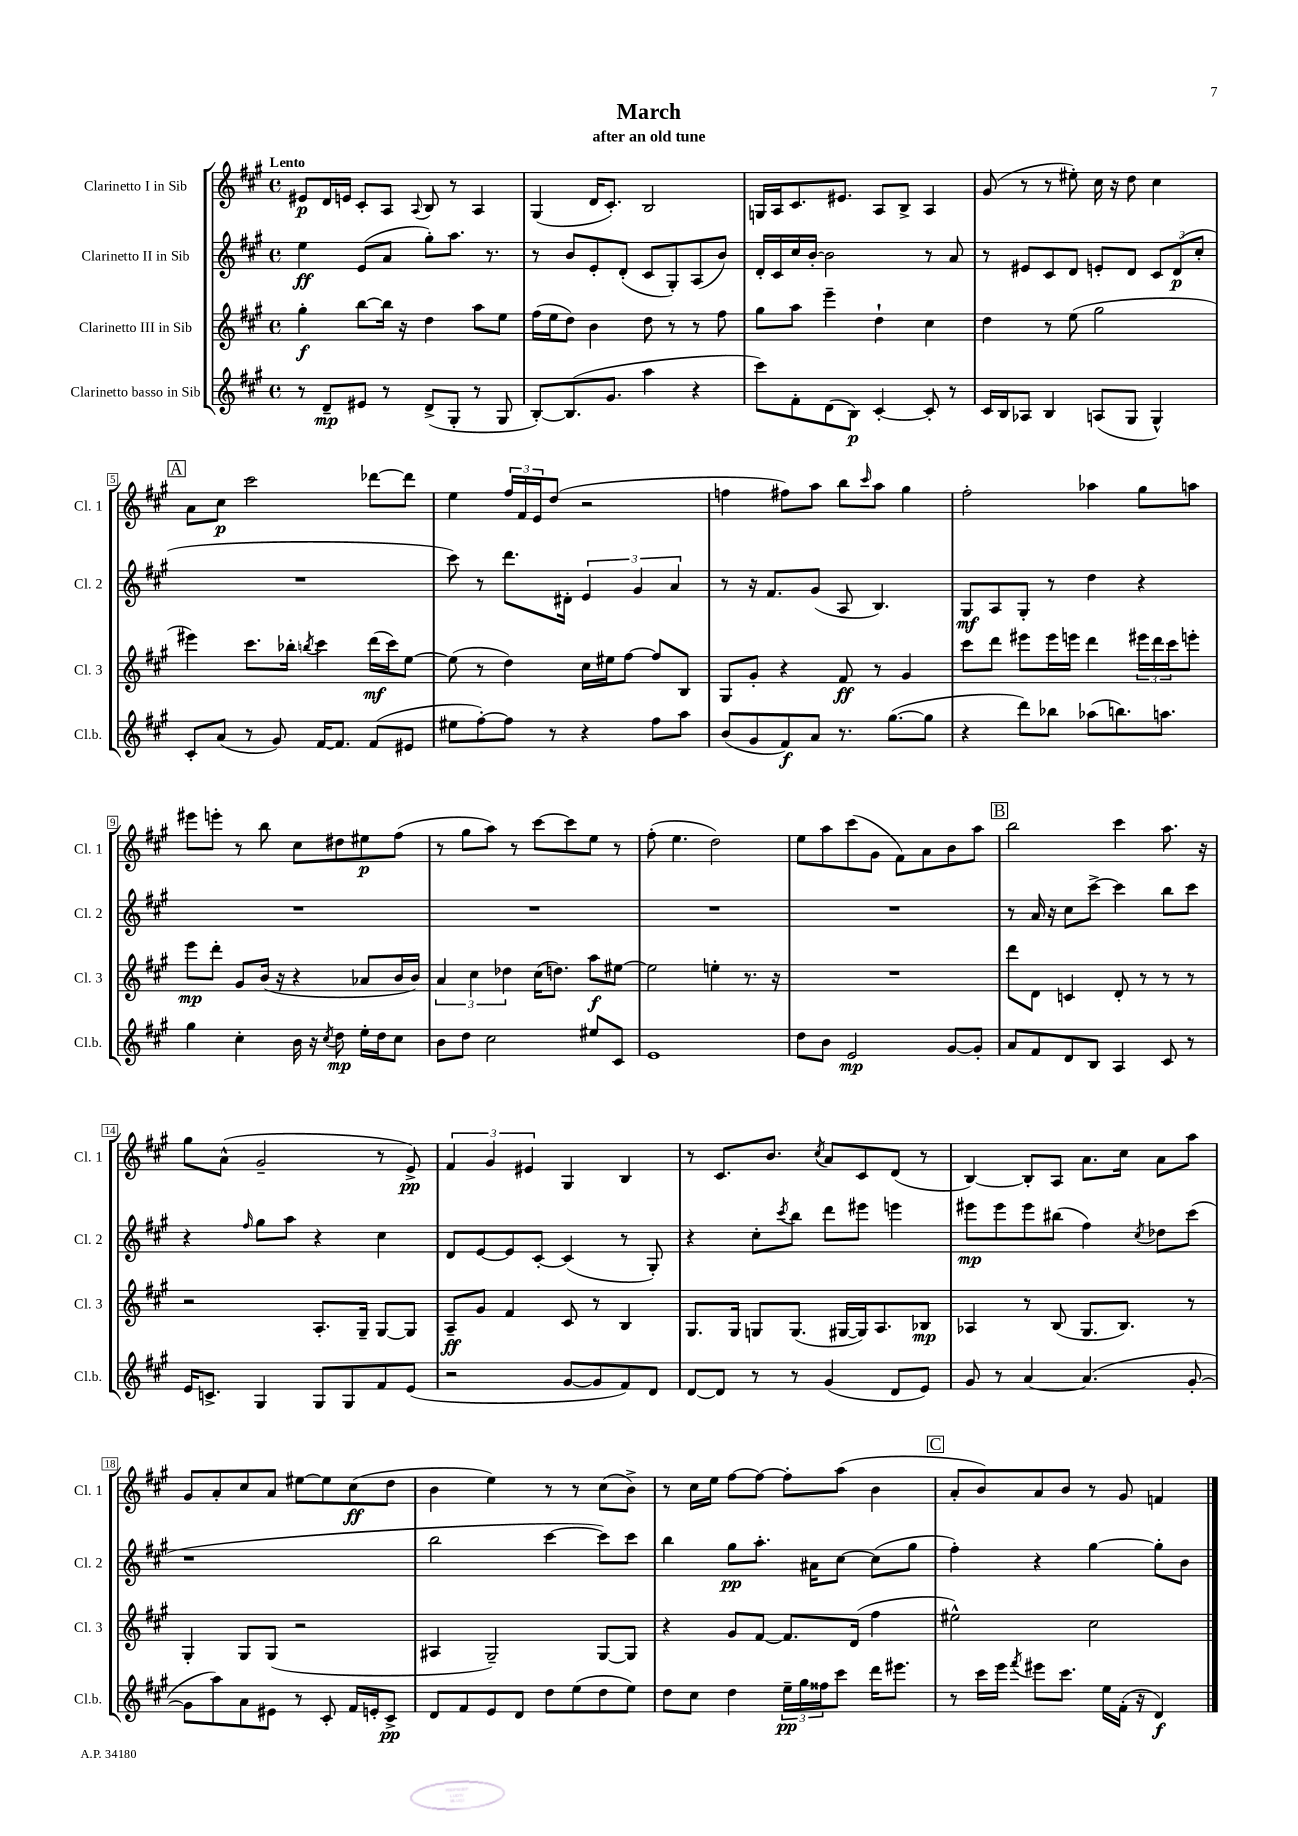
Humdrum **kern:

**kern	**dynam	**kern	**dynam	**kern	**dynam	**kern	**dynam
*part4	*part4	*part3	*part3	*part2	*part2	*part1	*part1
*staff4	*staff4	*staff3	*staff3	*staff2	*staff2	*staff1	*staff1
*I"Clarinetto basso in Sib	*	*I"Clarinetto III in Sib	*	*I"Clarinetto II in Sib	*	*I"Clarinetto I in Sib	*
*I'Cl.b.	*	*I'Cl. 3	*	*I'Cl. 2	*	*I'Cl. 1	*
*clefG2	*	*clefG2	*	*clefG2	*	*clefG2	*
*k[f#c#g#]	*	*k[f#c#g#]	*	*k[f#c#g#]	*	*k[f#c#g#]	*
*M4/4	*	*M4/4	*	*M4/4	*	*M4/4	*
*met(c)	*	*met(c)	*	*met(c)	*	*met(c)	*
=1	=1	=1	=1	=1	=1	=1	=1
!	!	!	!	!	!	!LO:TX:a:B:t=Lento	!
8r	.	4gg#'\	f	4ee\	ff	8e#X/L	p
8d~/L	mp	.	.	.	.	16d/L	.
.	.	.	.	.	.	16en/JJ	.
8e#X/J	.	[8bb\L	.	(8e/L	.	8c#'/L	.
8r	.	16bb\Jk]	.	8a/J	.	8A/J	.
.	.	16r	.	.	.	.	.
.	.	.	.	.	.	8qqA/	.
(8d^/L	.	4dd\	.	8gg#'\L)	.	8B/	.
8G#'/J	.	.	.	8.aa\J	.	8r	.
8r	.	8aa\L	.	.	.	4A/	.
.	.	.	.	8.r	.	.	.
8G#/	.	8ee\J	.	.	.	.	.
=2	=2	=2	=2	=2	=2	=2	=2
[8B'/L)	.	(16ff#\LL	.	8r	.	(4G#/	.
.	.	16ee\J	.	.	.	.	.
(8.B/]	.	8dd\J)	.	8b/L	.	.	.
.	.	4b\	.	8e'/	.	16d/KL	.
8.g#/J	.	.	.	.	.	8.c#'/J)	.
.	.	.	.	(8d'/J	.	.	.
4aa\	.	8dd\	.	8c#/L	.	2B/	.
.	.	8r	.	8G#'/)	.	.	.
4r	.	8r	.	(8A/	.	.	.
.	.	8ff#\	.	8b/J)	.	.	.
=3	=3	=3	=3	=3	=3	=3	=3
8ccc#\L)	.	8gg#\L	.	16d'/LL	.	16Gn/LL	.
.	.	.	.	16c#/	.	16A/J	.
8f#'\	.	8aa\J	.	16cc#/	.	8.c#/	.
.	.	.	.	[16b'/JJ	.	.	.
(8d\	.	4eee~\	.	2b\]	.	.	.
.	.	.	.	.	.	8.e#X/J	.
8B\J)	p	.	.	.	.	.	.
[4c#'/	.	4dd`\	.	.	.	8A/L	.
.	.	.	.	.	.	8B^/J	.
8c#'/]	.	4cc#\	.	8r	.	4A/	.
8r	.	.	.	8a/	.	.	.
=4	=4	=4	=4	=4	=4	=4	=4
16c#/LL	.	4dd\	.	8r	.	(8g#/	.
16B/J	.	.	.	.	.	.	.
8A-X/J	.	.	.	8e#X/L	.	8r	.
4B/	.	8r	.	8c#/	.	8r	.
.	.	(8ee\	.	8d/J	.	8ee#X'\)	.
(8An/L	.	2gg#\	.	8en'/L	.	16cc#\	.
.	.	.	.	.	.	16r	.
8G#/J	.	.	.	8d/J	.	8dd\	.
4G#^^/)	.	.	.	12c#/L	.	4cc#\	.
.	.	.	.	(12d/	p	.	.
.	.	.	.	12cc#'/J	.	.	.
!!LO:LB:g=z
!!LO:REH:place=s1:t=A
=5	=5	=5	=5	=5	=5	=5	=5
8c#'/L	.	4eee#X\)	.	1r	.	8a\L	.
(8a/J	.	.	.	.	.	8cc#\J	p
8r	.	8.ccc#\L	.	.	.	2ccc#\	.
8g#/)	.	.	.	.	.	.	.
.	.	16bb-X'\Jk	.	.	.	.	.
.	.	8qbbn/	.	.	.	.	.
[16f#/KL	.	4ccc#\	.	.	.	.	.
8.f#/J]	.	.	.	.	.	.	.
(8f#/L	.	(16ddd\LL	mf	.	.	[8ddd-X\L	.
.	.	16ccc#\J)	.	.	.	.	.
8e#X/J	.	[8ee\J	.	.	.	8ddd-\J]	.
=6	=6	=6	=6	=6	=6	=6	=6
8ee#X\L	.	(8ee\]	.	8ccc#\)	.	4ee\	.
[8ff#'\)	.	8r	.	8r	.	.	.
8ff#\J]	.	4dd\)	.	8.ddd\L	.	24ff#/LL	.
.	.	.	.	.	.	24f#/	.
.	.	.	.	.	.	24e/J	.
8r	.	.	.	.	.	(8dd/J	.
.	.	.	.	16d#X'\Jk	.	.	.
4r	.	16cc#\LL	.	6e/	.	2r	.
.	.	16ee#X\J	.	.	.	.	.
.	.	[8ff#\J	.	.	.	.	.
.	.	.	.	6g#/	.	.	.
8ff#\L	.	8ff#/L]	.	.	.	.	.
.	.	.	.	6a/	.	.	.
8aa\J	.	8B/J	.	.	.	.	.
=7	=7	=7	=7	=7	=7	=7	=7
(8b/L	.	8G#/L	.	8r	.	4ffn\	.
8g#/	.	8g#'/J	.	16r	.	.	.
.	.	.	.	8.f#/L	.	.	.
8f#/)	f	4r	.	.	.	8ff#X\L)	.
8a/J	.	.	.	(8g#/J	.	8aa\J	.
8.r	.	8f#/	ff	8A/	.	8bb\L	.
.	.	.	.	.	.	16qqccc#/	.
.	.	8r	.	4.B/)	.	8aa\J	.
([8.gg#\L	.	.	.	.	.	.	.
.	.	4g#/	.	.	.	4gg#\	.
8gg#\J]	.	.	.	.	.	.	.
=8	=8	=8	=8	=8	=8	=8	=8
4r	.	8ccc#\L	.	8G#/L	mf	2ff#'\	.
.	.	8ddd\J	.	8A/	.	.	.
8ddd\L)	.	8eee#X\L	.	8G#'/J	.	.	.
8bb-X\J	.	16eee#\L	.	8r	.	.	.
.	.	16eeen\JJ	.	.	.	.	.
(8aa-X\L	.	4ddd\	.	4dd\	.	4aa-X\	.
8.bbn\)	.	.	.	.	.	.	.
.	.	24eee#X\LL	.	4r	.	8gg#\L	.
.	.	24ddd\	.	.	.	.	.
8.aan\J	.	.	.	.	.	.	.
.	.	24ccc#\J	.	.	.	.	.
.	.	8eeen'\J	.	.	.	8aan\J	.
!!LO:LB:g=z
=9	=9	=9	=9	=9	=9	=9	=9
4gg#\	.	8eee\L	mp	1r	.	8eee#X\L	.
.	.	8ddd'\J	.	.	.	8eeen'\J	.
4cc#'\	.	8g#/L	.	.	.	8r	.
.	.	(16b/Jk	.	.	.	8bb\	.
.	.	16r	.	.	.	.	.
16b\	.	4r	.	.	.	8cc#\L	.
16r	.	.	.	.	.	.	.
8qcc#/	.	.	.	.	.	.	.
8dd\	mp	.	.	.	.	8dd#X\	.
16ee'\LL	.	8a-X/L	.	.	.	8ee#X\	p
16dd\J	.	.	.	.	.	.	.
8cc#\J	.	16b/L	.	.	.	(8ff#\J	.
.	.	16b/JJ)	.	.	.	.	.
=10	=10	=10	=10	=10	=10	=10	=10
8b\L	.	6a/	.	1r	.	8r	.
8dd\J	.	.	.	.	.	8gg#\L	.
.	.	6cc#\	.	.	.	.	.
2cc#\	.	.	.	.	.	8aa\J)	.
.	.	6dd-X\	.	.	.	.	.
.	.	.	.	.	.	8r	.
.	.	(16cc#\KL	.	.	.	[8ccc#\L	.
.	.	8.ddn\J)	.	.	.	.	.
.	.	.	.	.	.	8ccc#\]	.
8ee#X/L	.	8aa\L	f	.	.	8ee\J	.
8c#/J	.	[8ee#X\J	.	.	.	8r	.
=11	=11	=11	=11	=11	=11	=11	=11
1e	.	2ee#\]	.	1r	.	(8ff#'\	.
.	.	.	.	.	.	4.ee\	.
.	.	4een'\	.	.	.	2dd\)	.
.	.	8.r	.	.	.	.	.
.	.	16r	.	.	.	.	.
=12	=12	=12	=12	=12	=12	=12	=12
8dd\L	.	1r	.	1r	.	8ee\L	.
8b\J	.	.	.	.	.	8aa\	.
2e/	mp	.	.	.	.	(8ccc#\	.
.	.	.	.	.	.	8g#\J	.
.	.	.	.	.	.	8f#\L)	.
.	.	.	.	.	.	8a\	.
[8g#/L	.	.	.	.	.	8b\	.
8g#'/J]	.	.	.	.	.	8aa\J	.
!!LO:REH:place=s1:t=B
=13	=13	=13	=13	=13	=13	=13	=13
8a/L	.	8ddd\L	.	8r	.	2bb\	.
8f#/	.	8d\J	.	16a/	.	.	.
.	.	.	.	16r	.	.	.
8d/	.	4cn/	.	8cc#\L	.	.	.
8B/J	.	.	.	[8ccc#^\J	.	.	.
4A/	.	8d'/	.	4ccc#\]	.	4ccc#\	.
.	.	8r	.	.	.	.	.
8c#/	.	8r	.	8bb\L	.	8.aa\	.
8r	.	8r	.	8ccc#\J	.	.	.
.	.	.	.	.	.	16r	.
!!LO:LB:g=z
=14	=14	=14	=14	=14	=14	=14	=14
16e/KL	.	2r	.	4r	.	8gg#\L	.
8.cn^/J	.	.	.	.	.	.	.
.	.	.	.	.	.	(8a^^\J	.
.	.	.	.	16qqff#/	.	.	.
4G#/	.	.	.	8gg#\L	.	2g#~/	.
.	.	.	.	8aa\J	.	.	.
8G#/L	.	8.A'/L	.	4r	.	.	.
8G#/	.	.	.	.	.	.	.
.	.	16G#~/Jk	.	.	.	.	.
8f#/	.	[8G#/L	.	4cc#\	.	8r	.
(8e/J	.	8G#/J]	.	.	.	8e^/)	pp
=15	=15	=15	=15	=15	=15	=15	=15
2r	.	8A~/L	ff	8d/L	.	6f#/	.
.	.	8g#/J	.	[8e/	.	.	.
.	.	.	.	.	.	6g#/	.
.	.	4f#/	.	8e/]	.	.	.
.	.	.	.	.	.	6e#X/	.
.	.	.	.	[8c#'/J	.	.	.
[8g#/L	.	8c#/	.	(4c#/]	.	4G#/	.
8g#/]	.	8r	.	.	.	.	.
8f#/)	.	4B/	.	8r	.	4B/	.
8d/J	.	.	.	8G#'/)	.	.	.
=16	=16	=16	=16	=16	=16	=16	=16
[8d/L	.	8.G#/L	.	4r	.	8r	.
8d/J]	.	.	.	.	.	8.c#/L	.
.	.	16G#/Jk	.	.	.	.	.
8r	.	8Gn/L	.	8cc#'\L	.	.	.
.	.	.	.	.	.	8.b/J	.
.	.	.	.	8qccc#/	.	.	.
8r	.	(8.G/J	.	8bb\J	.	.	.
.	.	.	.	.	.	8qcc#/	.
(4g#/	.	.	.	8ddd\L	.	8a/L	.
.	.	[16G#X/LL	.	.	.	.	.
.	.	16G#/J])	.	8eee#X\J	.	8c#/	.
.	.	8.A/	.	.	.	.	.
8d/L	.	.	.	4eeen\	.	(8d/J	.
8e/J)	.	8B-X/J	mp	.	.	8r	.
=17	=17	=17	=17	=17	=17	=17	=17
8g#/	.	4A-X/	.	8eee#X\L	mp	[4B/)	.
8r	.	.	.	8eee#\	.	.	.
[4a/	.	8r	.	8eee#\	.	8B'/L]	.
.	.	(8B/	.	(8bb#X\J	.	8A/J	.
(4.a/]	.	8.G#/L	.	4ff#\)	.	8.a\L	.
.	.	8.B/J)	.	.	.	16cc#\Jk	.
.	.	.	.	8qcc#/	.	.	.
.	.	.	.	8dd-X\L	.	8a\L	.
[8g#'/	.	8r	.	(8ccc#\J	.	8aa\J	.
!!LO:LB:g=z
=18	=18	=18	=18	=18	=18	=18	=18
8g#\L]	.	4G#'/	.	1r	.	8g#/L	.
8aa\)	.	.	.	.	.	8a'/	.
8a\	.	8G#/L	.	.	.	8cc#/	.
8e#X\J	.	(8G#/J	.	.	.	8a/J	.
8r	.	2r	.	.	.	[8ee#X\L	.
8c#'/	.	.	.	.	.	8ee#\]	.
16f#/LL	.	.	.	.	.	(8cc#\	ff
16en'/J	.	.	.	.	.	.	.
8c#^/J	pp	.	.	.	.	8dd\J	.
=19	=19	=19	=19	=19	=19	=19	=19
8d/L	.	4A#X/	.	2bb\	.	4b\	.
8f#/	.	.	.	.	.	.	.
8e/	.	2G#~/)	.	.	.	4ee\)	.
8d/J	.	.	.	.	.	.	.
8dd\L	.	.	.	[4ccc#\	.	8r	.
(8ee\	.	.	.	.	.	8r	.
8dd\	.	[8G#/L	.	8ccc#\L])	.	(8cc#\L	.
8ee\J)	.	8G#/J]	.	8ccc#\J	.	8b^\J)	.
=20	=20	=20	=20	=20	=20	=20	=20
8dd\L	.	4r	.	4bb\	.	8r	.
8cc#\J	.	.	.	.	.	16cc#\LL	.
.	.	.	.	.	.	16ee\JJ	.
4dd\	.	8g#/L	.	8gg#\L	pp	[8ff#\L	.
.	.	[8f#/J	.	8.aa'\J	.	8ff#\J_	.
24ee~\LL	pp	8.f#/L]	.	.	.	8ff#'\L]	.
24gg#\	.	.	.	.	.	.	.
.	.	.	.	16a#X\KL	.	.	.
24ff##X\J	.	.	.	.	.	.	.
8ccc#\J	.	.	.	[8cc#\J	.	(8aa\J	.
.	.	(16d/Jk	.	.	.	.	.
16ddd\KL	.	4ff#\	.	(8cc#\L]	.	4b\	.
8.eee#X\J	.	.	.	.	.	.	.
.	.	.	.	8gg#\J	.	.	.
!!LO:REH:place=s1:t=C
=21	=21	=21	=21	=21	=21	=21	=21
8r	.	2ee#X^^\)	.	4ff#'\)	.	8a'/L	.
16ccc#\LL	.	.	.	.	.	8b/)	.
16eee\JJ	.	.	.	.	.	.	.
8qfff#/	.	.	.	.	.	.	.
8eee#X\L	.	.	.	4r	.	8a/	.
8.ccc#\J	.	.	.	.	.	8b/J	.
.	.	2cc#\	.	[4gg#\	.	8r	.
16ee\LL	.	.	.	.	.	.	.
(16f#'\JJ	.	.	.	.	.	8g#/	.
16r	.	.	.	.	.	.	.
4d/)	f	.	.	8gg#'\L]	.	4fn/	.
.	.	.	.	8b\J	.	.	.
==	==	==	==	==	==	==	==
*-	*-	*-	*-	*-	*-	*-	*-
